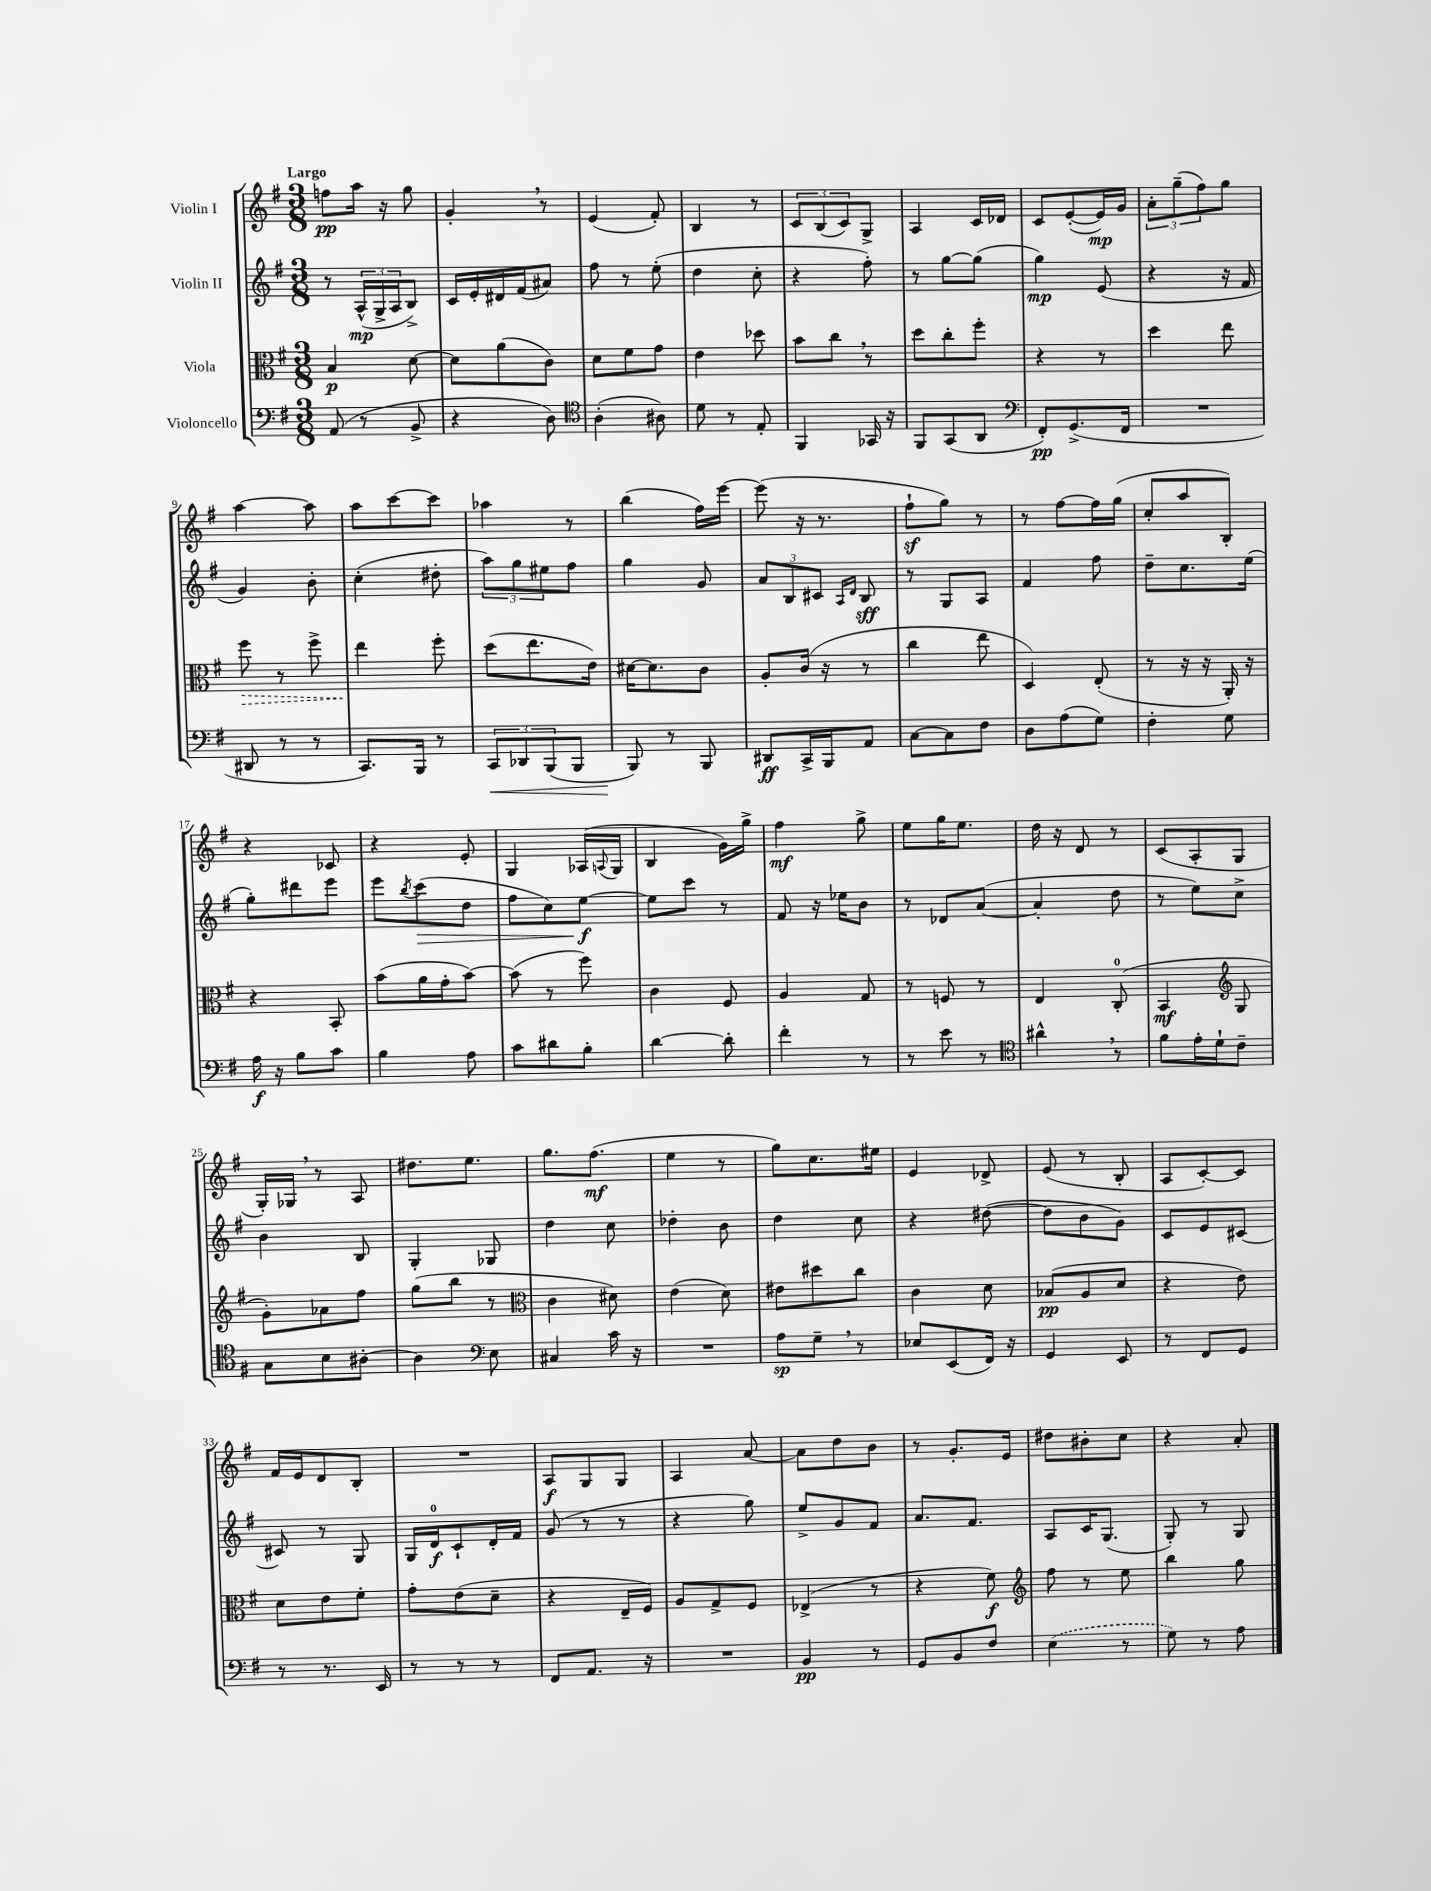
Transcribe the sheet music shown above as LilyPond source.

<<
\new StaffGroup <<
\new Staff = "s0" \with { instrumentName = "Violin I" } {
    \clef treble \key g \major \numericTimeSignature \time 3/8 \tempo "Largo"
    f''8\pp a''16 r16 g''8 |
    g'4-. \breathe r8 |
    e'4( fis'8-.) |
    b4 r8 |
    \tuplet 3/2 { c'8 b8( c'8) } g8-> |
    a4 c'16 des'16 |
    c'8 e'8~-.( e'16\mp) g'16 |
    \tuplet 3/2 { a'8-. g''8--( fis''8) } g''8 |
    a''4~ a''8 |
    a''8 c'''8~ c'''8 |
    aes''4 r8 |
    b''4( fis''16) e'''16~ |
    e'''8( r16 r8. |
    fis''8-!\sf g''8) r8 |
    r8 fis''8~ fis''16 g''16( |
    c''8-. a''8 b8-.) |
    r4 ces'8 |
    r4 e'8-. |
    g4 aes16( \appoggiatura { a8 } g16 |
    b4 g'16) g''16-> |
    fis''4\mf g''8-> |
    e''8 g''16 e''8. |
    d''16 r16 d'8 r8 |
    c'8( a8-. g8 |
    g16-.) ges16 \breathe r8 a8 |
    dis''8. e''8. |
    g''8. fis''8.\mf( |
    e''4 r8 |
    g''8) c''8. eis''16 |
    e'4 des'8-> |
    e'8( r8 b8-. |
    a8 c'8~-.) c'8 |
    fis'16 e'16 d'8 b8-. |
    R4. |
    a8\f g8 g8 |
    a4 a'8~ |
    a'8 d''8 b'8 |
    r8 g'8.-. e'16 |
    dis''8 bis'8-. c''8 |
    r4 a'8-. \bar "|." |
}
\new Staff = "s1" \with { instrumentName = "Violin II" } {
    \clef treble \key g \major \numericTimeSignature \time 3/8
    r8 \tuplet 3/2 { a16-^\mp( g16-> a16 } b8->) |
    c'16 e'16-. dis'16 fis'16( ais'8) |
    fis''8 r8 e''8-.( |
    d''4 c''8-. |
    r4 fis''8-.) |
    r8 g''8~ g''8( |
    g''4\mp) e'8( |
    r4 r16 fis'16 |
    g'4) b'8-. |
    c''4-.( dis''8-. |
    \tuplet 3/2 { a''8) g''8 eis''8 } fis''8 |
    g''4 g'8 |
    \tuplet 3/2 { a'8 b8 cis'8 } \grace { a16 d'16 } b8\sff |
    r8 g8 a8 |
    fis'4 fis''8 |
    d''8-- c''8. e''16( |
    g''8-.) dis'''8 e'''8 |
    e'''8 \acciaccatura { b''8 } c'''8\>( d''8 |
    fis''8 c''8) e''8~\f\! |
    e''8 c'''8 r8 |
    fis'8 r16 ees''16 b'8 |
    r8 des'8 a'8~( |
    a'4-. d''8 |
    r8 e''8) c''8-> |
    b'4 b8 |
    g4-. ges8 |
    d''4 c''8 |
    des''4-. b'8 |
    d''4 c''8 |
    r4 dis''8~( |
    dis''8 b'8 g'8) |
    c'8 e'8 cis'8~ |
    cis'8 r8 g8 |
    g16 d'16-0\f c'8-! d'16-. fis'16 |
    g'8( r8 r8 |
    r4 g''8) |
    e''8-> g'8 fis'8 |
    a'8. fis'8. |
    a8 c'16 g8.( |
    g8-.) r8 g8 \bar "|." |
}
\new Staff = "s2" \with { instrumentName = "Viola" } {
    \clef alto \key g \major \numericTimeSignature \time 3/8
    b4\p d'8~ |
    d'8 a'8( c'8) |
    d'8 fis'8 g'8 |
    e'4 des''8 |
    b'8 c''8 \breathe r8 |
    d''8 c''8-. fis''8-. |
    r4 r8 |
    d''4 e''8 |
    \once \override Hairpin.style = #'dashed-line fis''8\> r8 fis''8-> |
    e''4\! fis''8-. |
    d''8( e''8. e'16) |
    dis'16~ dis'8. c'8 |
    a8-. c'16( r16 r8 |
    c''4 e''8 |
    d4) e8-.( |
    r8 r16 r16 a,16-.) r16 |
    r4 b,8-. |
    b'8( a'16 g'16-. b'8~) |
    b'8( r8 fis''8) |
    c'4 fis8 |
    a4 g8 |
    r8 f8 r8 |
    e4 c8-0-.( |
    b,4\mf \clef treble g8 |
    g'8-.) aes'8 fis''8 |
    g''8( b''8 r8 |
    \clef alto c'4 dis'8) |
    e'4( d'8) |
    eis'8 dis''8 c''8 |
    c'4 d'8 |
    bes8\pp( a8 d'8 |
    r4 e'8) |
    d'8 e'8 fis'8-. |
    g'8-. e'8( d'8-- |
    r4 e16-- fis16) |
    a8 g8-> fis8 |
    ees4->( r8 |
    r4 fis'8\f) |
    \clef treble fis''8 r8 e''8 |
    b''4 g''8 \bar "|." |
}
\new Staff = "s3" \with { instrumentName = "Violoncello" } {
    \clef bass \key g \major \numericTimeSignature \time 3/8
    a,8( r8 b,8-> |
    r4 d8) |
    \clef tenor a4-.( ais8) |
    d'8 r8 e8-. |
    fis,4 ges,16 r16 |
    fis,8 g,8( a,8 |
    \clef bass fis,8-.\pp) g,8.->( fis,16 |
    R4. |
    dis,8 r8 r8 |
    c,8.) b,,16 r8 |
    \tuplet 3/2 { c,8\< des,8 b,,8( } b,,8 |
    b,,8\!) r8 b,,8 |
    dis,8\ff c,16-> b,,16 a,8 |
    c8~ c8 fis8 |
    d8 a8( g8) |
    fis4-. g8 |
    a16\f r16 b8 c'8 |
    b4 a8 |
    c'8 dis'8 b8-. |
    d'4~ d'8-. |
    fis'4-. r8 |
    r8 e'8 r8 |
    \clef tenor ais'4-^ \breathe r8 |
    fis'8 e'16-. d'16-! c'8-- |
    g8 b8 ais8~-. |
    ais4 \clef bass e8 |
    cis4 c'16 r16 |
    R4. |
    a8\sp g8-- \breathe r8 |
    ees8 e,8( fis,16) r16 |
    g,4 e,8 |
    r8 fis,8 g,8 |
    r8 r8. e,16 |
    r8 r8 r8 |
    fis,8 a,8. r16 |
    R4. |
    b,4\pp r8 |
    g,8 b,8 fis8 |
    \once \slurDashed e4( r8 |
    g8) r8 a8 \bar "|." |
}
>>
>>
